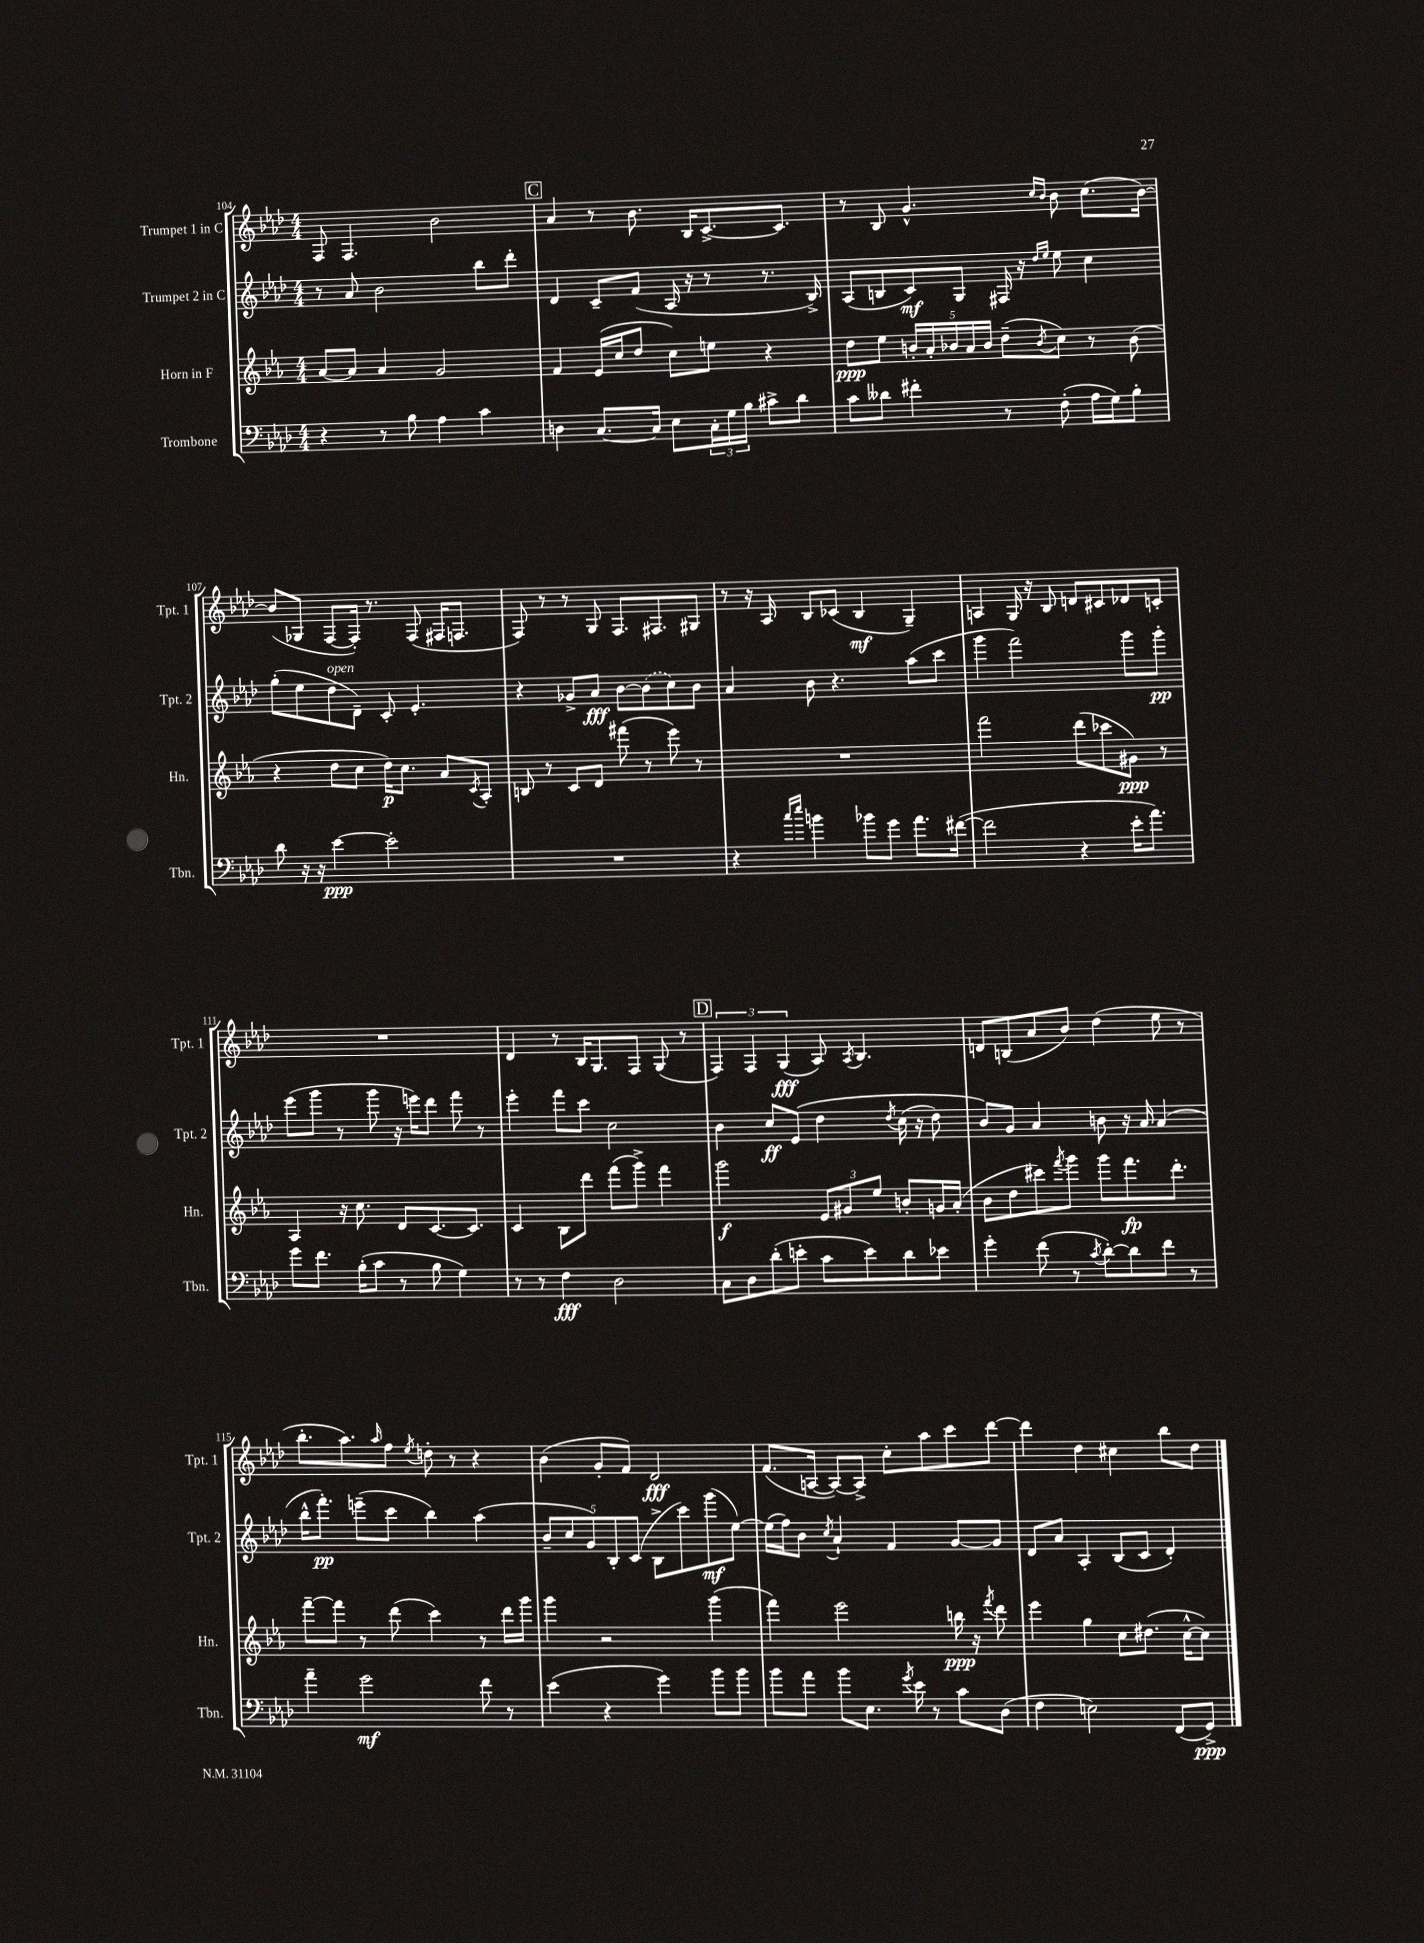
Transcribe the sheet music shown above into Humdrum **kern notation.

**kern	**dynam	**kern	**dynam	**kern	**dynam	**kern	**dynam
*part4	*part4	*part3	*part3	*part2	*part2	*part1	*part1
*staff4	*staff4	*staff3	*staff3	*staff2	*staff2	*staff1	*staff1
*I"Trombone	*	*I"Horn in F	*	*I"Trumpet 2 in C	*	*I"Trumpet 1 in C	*
*I'Tbn.	*	*I'Hn.	*	*I'Tpt. 2	*	*I'Tpt. 1	*
*clefF4	*	*clefG2	*	*clefG2	*	*clefG2	*
*k[b-e-a-d-]	*	*k[b-e-a-]	*	*k[b-e-a-d-]	*	*k[b-e-a-d-]	*
*M4/4	*	*M4/4	*	*M4/4	*	*M4/4	*
=104	=104	=104	=104	=104	=104	=104	=104
4r	.	[8a-/L	.	8r	.	8F/	.
.	.	8a-/J]	.	8a-/	.	4.F/	.
8r	.	4a-/	.	2b-\	.	.	.
8B-\	.	.	.	.	.	.	.
4A-\	.	2g/	.	.	.	2b-\	.
4c\	.	.	.	8bb-\L	.	.	.
.	.	.	.	8ddd-'\J	.	.	.
!!LO:REH:place=s1:t=C
=105	=105	=105	=105	=105	=105	=105	=105
4Dn\	.	4f/	.	4d-/	.	4a-/	.
[8.C/L	.	(16e-/LL	.	8c~/L	.	8r	.
.	.	16cc/J	.	.	.	.	.
.	.	8dd/J	.	(8f/J	.	8.b-\	.
16C/Jk]	.	.	.	.	.	.	.
8E-\L	.	8cc\L)	.	16A-/	.	.	.
.	.	.	.	16r	.	16B-/KL	.
24C'\L	.	8een\J	.	8r	.	[8.c^/	.
24G\	.	.	.	.	.	.	.
24B-\JJ	.	.	.	.	.	.	.
8c#X^\L	.	4r	.	8.r	.	.	.
.	.	.	.	.	.	8.c/J]	.
8d-\J	.	.	.	.	.	.	.
.	.	.	.	16B-^/)	.	.	.
=106	=106	=106	=106	=106	=106	=106	=106
8c\L	.	8dd\L	ppp	(8A-/L	.	8r	.
8d--X\J	.	8ee-\J	.	8Bn/	.	8B-/	.
4f#X'\	.	20bn'/LL	.	8c/)	mf	4.g^^/	.
.	.	20a-'/	.	.	.	.	.
.	.	20b-X/	.	.	.	.	.
.	.	.	.	8G/J	.	.	.
.	.	20a-/	.	.	.	.	.
.	.	20b-/JJ	.	.	.	.	.
8r	.	(8dd~\L	.	16F#X/	.	.	.
.	.	.	.	16r	.	.	.
.	.	.	.	16qqdd-/LL	.	16qqcc/LL	.
.	.	8qb-/	.	16qqee-/JJ	.	16qqb-/JJ	.
(8F'\	.	8cc\J)	.	8ee-\	.	8b-\	.
16A-\LL	.	8r	.	4cc\	.	(8.cc\L	.
16G\J)	.	.	.	.	.	.	.
8B-'\J	.	(8b-\	.	.	.	.	.
.	.	.	.	.	.	[16b-\Jk)	.
!!LO:LB:g=z
=107	=107	=107	=107	=107	=107	=107	=107
8d-\	.	4r	.	(8gg'\L	.	(8b-/L]	.
16r	.	.	.	8ee-\	.	8G-X/J	.
16r	.	.	.	.	.	.	.
!	!	!	!	!LO:TX:a:i:t=open	!	!	!
[4e-\	ppp	8dd\L	.	8dd-\	.	[8F/L	.
.	.	8cc\J	.	8d-~\J)	.	16F'/Jk])	.
.	.	.	.	.	.	8.r	.
2e-'\]	.	16dd\KL)	p	8c'/	.	.	.
.	.	8.cc\J	.	.	.	.	.
.	.	.	.	4.e-'/	.	(8F/	.
.	.	8a-/L	.	.	.	16F#X/KL	.
.	.	.	.	.	.	8.Fn/J	.
.	.	8qc/	.	.	.	.	.
.	.	8A-'/J	.	.	.	.	.
=108	=108	=108	=108	=108	=108	=108	=108
1r	.	8Bn/	.	4r	.	8F/)	.
.	.	8r	.	.	.	8r	.
.	.	8c/L	.	8g-X^/L	.	8r	.
.	.	8d/J	.	8a-/J	fff	8G/	.
.	.	(8fff#X\	.	[8b-\L	.	8.F/L	.
.	.	8r	.	(8b-\]	.	.	.
.	.	.	.	.	.	8.F#X/	.
.	.	8eee-\)	.	8cc\)	.	.	.
.	.	8r	.	8b-\J	.	8G#X/J	.
=109	=109	=109	=109	=109	=109	=109	=109
4r	.	1r	.	4a-/	.	8r	.
.	.	.	.	.	.	16r	.
.	.	.	.	.	.	16A-/	.
16qqcc/LL	.	.	.	.	.	.	.
16qqee-/JJ	.	.	.	.	.	.	.
4bn\	.	.	.	8b-\	.	8B-/L	.
.	.	.	.	4.r	.	(8c-X/J	.
8b-X\L	.	.	.	.	.	4B-/	mf
8g\J	.	.	.	.	.	.	.
8.a-\L	.	.	.	(8aa-\L	.	4G~/)	.
.	.	.	.	8ccc\J	.	.	.
([16f#X\Jk	.	.	.	.	.	.	.
=110	=110	=110	=110	=110	=110	=110	=110
2f#\]	.	2fff\	.	4ggg\	.	4An/	.
.	.	.	.	2fff\)	.	16G/	.
.	.	.	.	.	.	16r	.
.	.	.	.	.	.	8B-/	.
4r	.	(8ddd\L	.	.	.	8dn/L	.
.	.	8ccc-X\	.	.	.	8c#X/	.
16e-'\KL	.	8g#X\J)	ppp	8ggg\L	.	8d-X/	.
8.a-\J)	.	.	.	.	.	.	.
.	.	8r	.	8ggg'\J	pp	8cn'/J	.
!!LO:LB:g=z
=111	=111	=111	=111	=111	=111	=111	=111
8g\L	.	4A-/	.	(8eee-\L	.	1r	.
8.f\J	.	.	.	8ggg\J	.	.	.
.	.	16r	.	8r	.	.	.
(16B-'\KL	.	8.cc\	.	.	.	.	.
8c\J	.	.	.	8ggg\	.	.	.
8r	.	8d/L	.	16r	.	.	.
.	.	.	.	16eeen\KL)	.	.	.
8B-\	.	[8.c/	.	8ddd-\J	.	.	.
4G\)	.	.	.	8fff\	.	.	.
.	.	8.c/J]	.	.	.	.	.
.	.	.	.	8r	.	.	.
=112	=112	=112	=112	=112	=112	=112	=112
8r	.	4c/	.	4eee-'\	.	4d-/	.
8r	.	.	.	.	.	.	.
4F\	fff	8B-\L	.	8fff\L	.	8r	.
.	.	8ddd\J	.	8ccc\J	.	16B-/KL	.
.	.	.	.	.	.	8.G/	.
2D-\	.	(8fff\L	.	2cc\	.	.	.
.	.	8ggg^\J)	.	.	.	8F/J	.
.	.	4fff\	.	.	.	(8G/	.
.	.	.	.	.	.	8r	.
!!LO:REH:place=s1:t=D
=113	=113	=113	=113	=113	=113	=113	=113
8C\L	.	2ggg\	f	4b-\	.	6F/)	.
8D-\	.	.	.	.	.	.	.
.	.	.	.	.	.	6F/	.
(8d-'\	.	.	.	8cc/L	ff	.	.
.	.	.	.	.	.	(6G/	fff
8en'\J	.	.	.	(8e-/J	.	.	.
8c\L	.	12e-/L	.	4dd-\	.	8A-/)	.
.	.	12g#X/	.	.	.	.	.
.	.	.	.	.	.	8qA-/	.
8e\)	.	.	.	.	.	4.B-/	.
.	.	12ee-/J	.	.	.	.	.
.	.	.	.	8qdd-/	.	.	.
8d-\	.	8bn'/L	.	(16cc\	.	.	.
.	.	.	.	16r	.	.	.
8e-X\J	.	16gn/L	.	8dd-\)	.	.	.
.	.	(16a-'/JJ	.	.	.	.	.
=114	=114	=114	=114	=114	=114	=114	=114
4g'\	.	8b-\L	.	8b-/L)	.	8dn/L	.
.	.	8dd\	.	8g/J	.	(8Bn/	.
(8f\	.	8ccc#X\)	.	4a-/	.	8a-/	.
.	.	8qfff/	.	.	.	.	.
8r	.	8ggg\J	.	.	.	8b-/J)	.
8qc/	.	.	.	.	.	.	.
[8d-'\L)	.	8ggg\L	.	8bn\	.	(4dd-\	.
8d-\]	.	8.fff\	fp	16r	.	.	.
.	.	.	.	16a-/	.	.	.
8f\J	.	.	.	(4a-/	.	8ee-\	.
.	.	8.ddd'\J	.	.	.	.	.
8r	.	.	.	.	.	8r	.
!!LO:LB:g=z
=115	=115	=115	=115	=115	=115	=115	=115
4a-~\	.	[8fff~\L	.	16bb-^^\KL	.	8.bb-'\L	.
.	.	.	.	8.fff'\J)	pp	.	.
.	.	8fff\J]	.	.	.	.	.
.	.	.	.	.	.	8.aa-\)	.
2g\	mf	8r	.	(8eeen~\L	.	.	.
.	.	.	.	.	.	16qqaa-/	.
.	.	(8ddd\	.	8ccc\J	.	8ff\J	.
.	.	.	.	.	.	8qee-/	.
.	.	4ccc\)	.	4bb-\)	.	8ddn'\	.
.	.	.	.	.	.	8r	.
8f\	.	8r	.	(4aa-\	.	4r	.
8r	.	16ddd\LL	.	.	.	.	.
.	.	16ggg\JJ	.	.	.	.	.
=116	=116	=116	=116	=116	=116	=116	=116
(4e-\	.	4ggg\	.	10b-~/L	.	(4b-\	.
.	.	.	.	10cc/	.	.	.
.	.	.	.	10g/)	.	.	.
4r	.	2r	.	.	.	8g'/L	.
.	.	.	.	10B-'/	.	.	.
.	.	.	.	.	.	8f/J)	.
.	.	.	.	(10c/J	.	.	.
4g\)	.	.	.	8B-^\L	.	2d-/	fff
.	.	.	.	8ccc\)	.	.	.
8b-\L	.	(4ggg\	.	(8ggg\	mf	.	.
8b-\J	.	.	.	[8ee-\J)	.	.	.
=117	=117	=117	=117	=117	=117	=117	=117
8b-\L	.	4fff\)	.	(16ee-\LL]	.	(8.f/L	.
.	.	.	.	16ff\J)	.	.	.
8a-\J	.	.	.	8b-\J	.	.	.
.	.	.	.	.	.	[16An/Jk	.
.	.	.	.	8qcc/	.	.	.
8b-\L	.	2eee-\	.	4a-`/	.	8A/L_)	.
8.E-\J	.	.	.	.	.	8A^/J]	.
.	.	.	.	4f/	.	8cc'\L	.
8qg/	.	.	.	.	.	.	.
16e-\	.	.	.	.	.	.	.
8r	.	.	.	.	.	8aa-\	.
8c\L	.	16bbn\	ppp	[8g/L	.	8ccc\	.
.	.	16r	.	.	.	.	.
.	.	8qfff/	.	.	.	.	.
(8D-\J	.	8ddd\	.	8g/J]	.	[8ddd-\J	.
=118	=118	=118	=118	=118	=118	=118	=118
4F\	.	4eee-\	.	8d-/L	.	4ddd-\]	.
.	.	.	.	8a-/J	.	.	.
2En\)	.	4gg\	.	4A-'/	.	4dd-\	.
.	.	8cc\L	.	(8B-/L	.	4cc#X\	.
.	.	(8.dd#X\J	.	8c/J	.	.	.
(8FF/L	.	.	.	4d-'/)	.	8bb-\L	.
.	.	[16cc^^\KL	.	.	.	.	.
8GG^/J)	ppp	8cc\J])	.	.	.	8dd-\J	.
==	==	==	==	==	==	==	==
*-	*-	*-	*-	*-	*-	*-	*-
